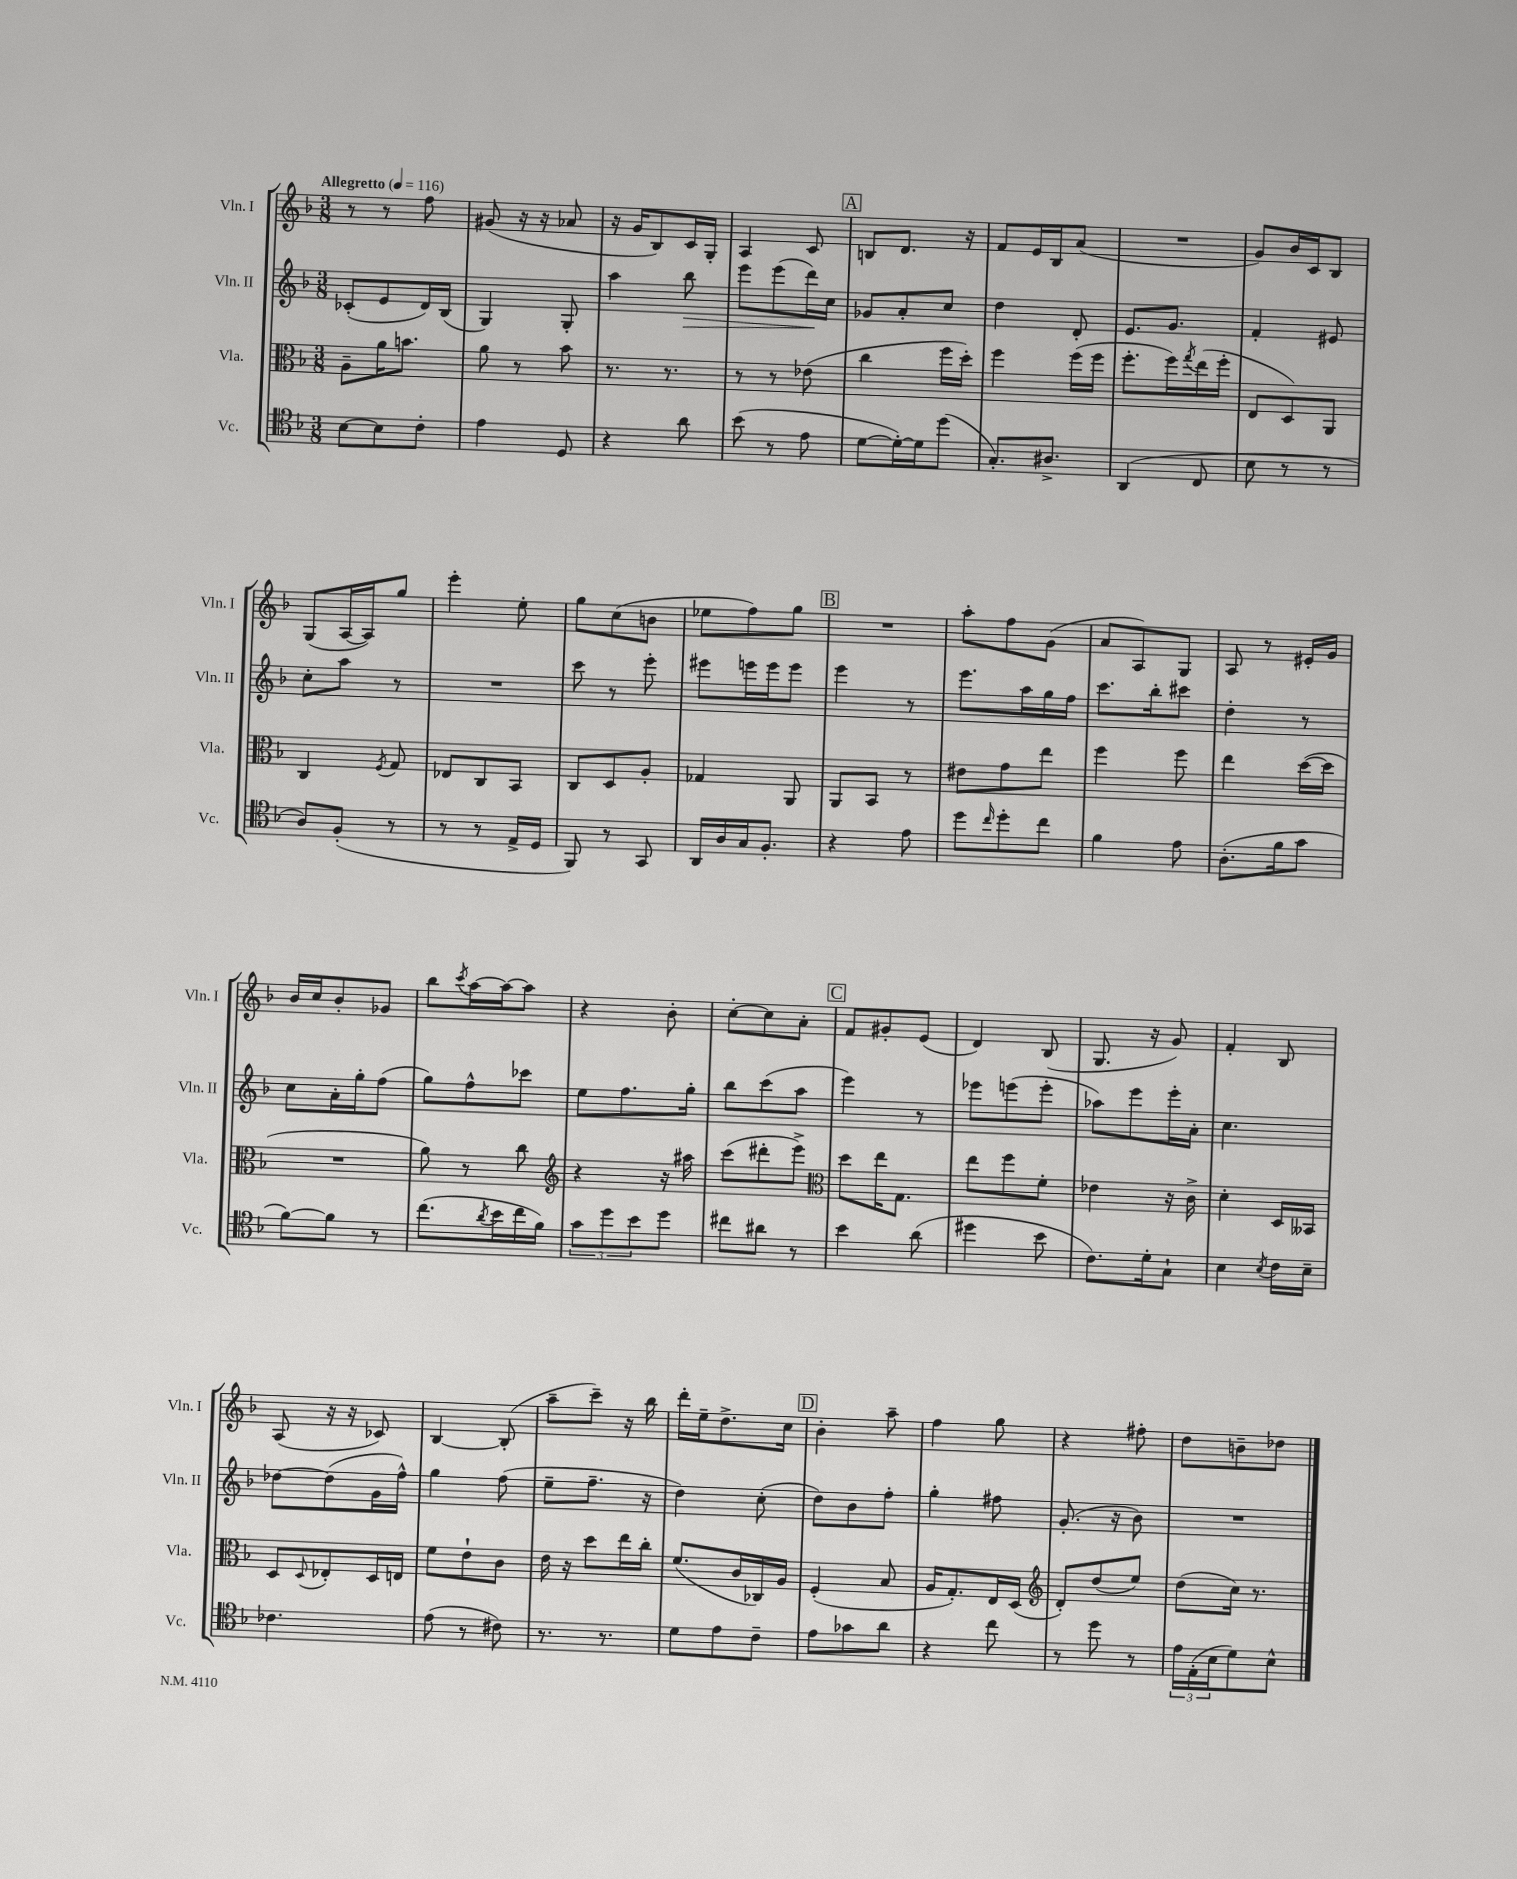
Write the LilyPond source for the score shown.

<<
\new StaffGroup <<
\new Staff = "s0" \with { instrumentName = "Vln. I" shortInstrumentName = "Vln. I" } {
    \clef treble \key f \major \numericTimeSignature \time 3/8 \tempo "Allegretto" 4 = 116
    r8 r8 f''8 |
    gis'8( r16 r16 aes'8 |
    r16 g'16 bes8) c'16 g16-. |
    a4 c'8 |
    \mark \markup { \box "A" } b8 d'8. r16 |
    f'8 e'16 bes16 a'8( |
    R4. |
    g'8) bes'16 c'16 bes8 |
    g8( a16~ a16) g''8 |
    e'''4-. e''8-. |
    g''8 c''8( b'8 |
    ees''8 f''8) g''8 |
    \mark \markup { \box "B" } R4. |
    a''8-. f''8 g'8( |
    a'8 a8) g8 |
    a8 r8 eis'16-. g'16 |
    bes'16 c''16 bes'8-. ges'8 |
    bes''8 \acciaccatura { c'''8 } a''16~ a''16~ a''8 |
    r4 bes'8-. |
    c''8~-. c''8 a'8-. |
    \mark \markup { \box "C" } f'8 gis'8-. e'8( |
    d'4) bes8( |
    g8. r16 g'8) |
    f'4-. bes8 |
    a8( r16 r16 ces'8) |
    bes4~ bes8-.( |
    a''8-- c'''8--) r16 bes''16 |
    d'''16-. e''16-- d''8.-> c''16 |
    \mark \markup { \box "D" } bes'4-. a''8-- |
    f''4 g''8 |
    r4 fis''8-. |
    d''8 b'8-- des''8 \bar "|." |
}
\new Staff = "s1" \with { instrumentName = "Vln. II" shortInstrumentName = "Vln. II" } {
    \clef treble \key f \major \numericTimeSignature \time 3/8
    ces'8-.( e'8 d'16) bes16( |
    g4) g8-. |
    a''4 bes''8\> |
    e'''8 e'''8( d'''16\!) c''16 |
    \mark \markup { \box "A" } ges'8 a'8-. c''8 |
    d''4 d'8-. |
    e'8. g'8. |
    f'4-. eis'8 |
    c''8-. a''8 r8 |
    R4. |
    c'''8 r8 e'''8-. |
    eis'''8 e'''16 e'''16 e'''8 |
    \mark \markup { \box "B" } e'''4 r8 |
    e'''8. a''16 g''16 f''16 |
    c'''8. bes''16-. cis'''8 |
    d''4-. r8 |
    c''8 a'16-. g''16-. f''8( |
    g''8) f''8-^ ces'''8 |
    e''8 f''8. g''16-. |
    bes''8 c'''8( a''8 |
    \mark \markup { \box "C" } e'''4) r8 |
    ees'''8 e'''8( e'''8-. |
    aes''8) e'''8 e'''16-. a'16-. |
    c''4. |
    des''8~ des''8( g'16 f''16-^) |
    g''4 f''8( |
    e''8-- f''8.-- r16 |
    d''4) c''8-.( |
    \mark \markup { \box "D" } d''8) bes'8 f''8-. |
    g''4-. fis''8 |
    g'8.-.( r16 bes'8) |
    R4. \bar "|." |
}
\new Staff = "s2" \with { instrumentName = "Vla." shortInstrumentName = "Vla." } {
    \clef alto \key f \major \numericTimeSignature \time 3/8
    a8-- a'16 b'8. |
    a'8 r8 bes'8 |
    r8. r8. |
    r8 r8 ees'8( |
    \mark \markup { \box "A" } c''4 f''16 d''16-.) |
    f''4 f''16( f''16 |
    f''8.-. f''16) \acciaccatura { g''8 } e''16( f''16-. |
    e8 d8) a,8 |
    c4 \acciaccatura { f8 } g8 |
    ees8 c8 bes,8 |
    c8 d8 a8-. |
    ges4 a,8 |
    \mark \markup { \box "B" } a,8 bes,8 r8 |
    eis'8 g'8 e''8 |
    f''4 f''8 |
    e''4 d''16~( d''16 |
    R4. |
    a'8) r8 c''8 |
    \clef treble r4 r16 ais''16 |
    c'''8( dis'''8-. e'''8->) |
    \mark \markup { \box "C" } \clef alto d''8 e''16 g8. |
    e''8 f''8 f'8-. |
    ees'4 r16 c'16-> |
    d'4-. d16 beses,16 |
    d8 \appoggiatura { d8 } ees8-. d16 e16 |
    f'8 e'8-! c'8 |
    e'16 r16 d''8 e''16 c''16-. |
    f'8.( c'16 ces16) a16 |
    \mark \markup { \box "D" } f4-.( bes8 |
    a16 g8.-.) e16 d16( |
    \clef treble d'8-.) d''8( e''8) |
    d''8( c''16) r8. \bar "|." |
}
\new Staff = "s3" \with { instrumentName = "Vc." shortInstrumentName = "Vc." } {
    \clef tenor \key f \major \numericTimeSignature \time 3/8
    bes8~ bes8 c'8-. |
    e'4 d8 |
    r4 a'8 |
    bes'8( r8 e'8 |
    \mark \markup { \box "A" } d'8~ d'16~-.) d'16 d''8( |
    g8.-.) ais8.-> |
    a,4( c8 |
    bes8 r8 r8 |
    a8) f8-.( r8 |
    r8 r8 e16-> d16 |
    f,8) r8 g,8 |
    a,16 a16 g16 f8.-. |
    \mark \markup { \box "B" } r4 e'8 |
    d''8 \grace { c''16 } d''8-. c''8 |
    f'4 e'8 |
    a8.-.( f'16 g'8 |
    f'8~) f'8 r8 |
    c''8.( \acciaccatura { a'8 } bes'16 c''16 f'16) |
    \tuplet 3/2 { g'8 d''8 bes'8 } d''8 |
    cis''8 ais'8 r8 |
    \mark \markup { \box "C" } bes'4 a'8( |
    dis''4 bes'8 |
    c'8.) d'16-. g8-! |
    bes4 \acciaccatura { bes8 } c'16 bes16-- |
    ces'4. |
    e'8( r8 cis'8) |
    r8. r8. |
    d'8 e'8 c'8-- |
    \mark \markup { \box "D" } e'8 ges'8 a'8 |
    r4 c''8 |
    r8 d''8 r8 |
    \tuplet 3/2 { e'16 e16-.( bes16 } d'8) bes8-^ \bar "|." |
}
>>
>>
\layout { \context { \Score \remove "Bar_number_engraver" } }
